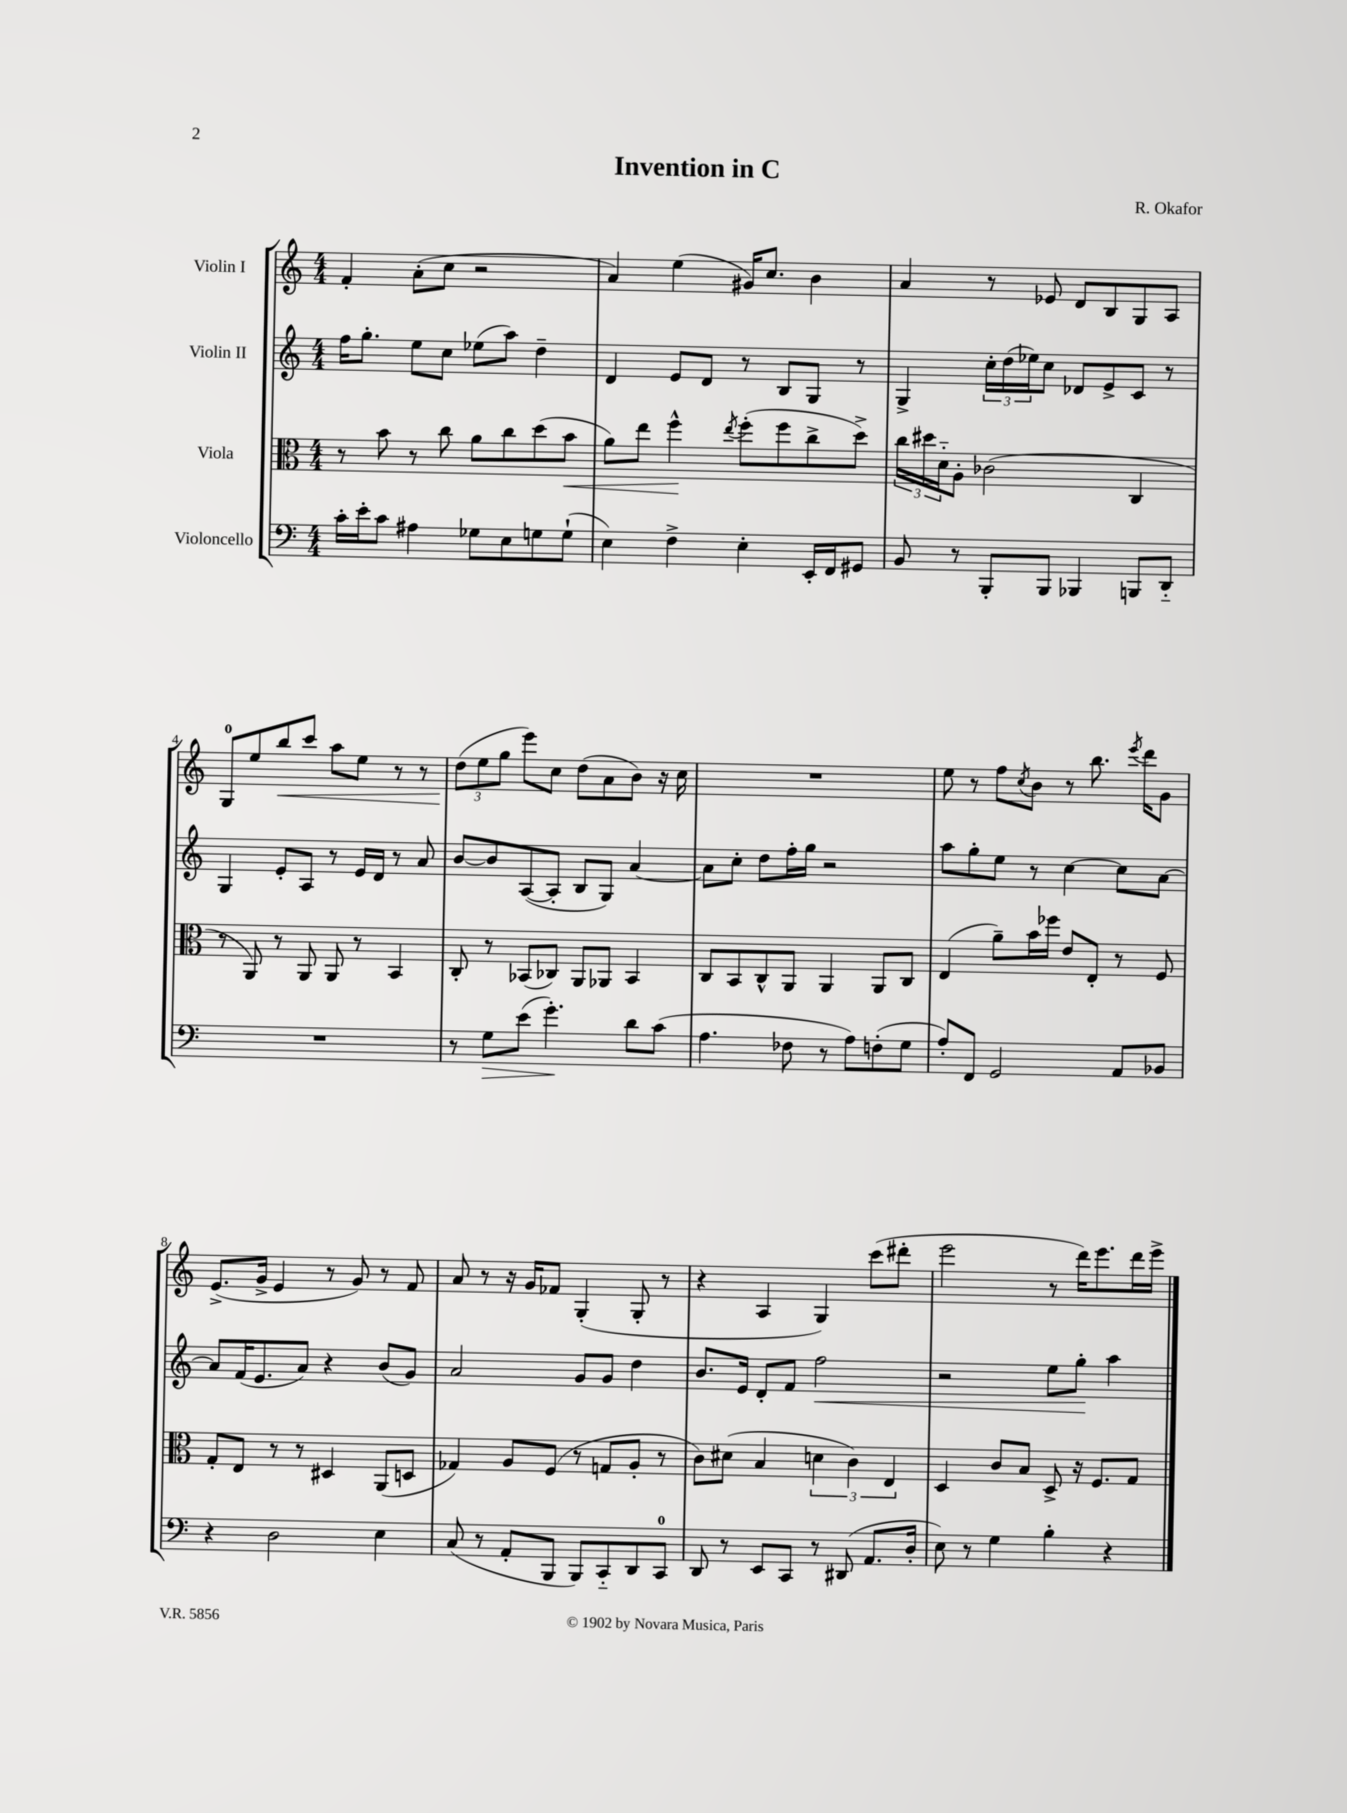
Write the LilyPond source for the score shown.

\header { title = "Invention in C" composer = "R. Okafor" }
<<
\new StaffGroup <<
\new Staff = "s0" \with { instrumentName = "Violin I" } {
    \clef treble \key c \major \numericTimeSignature \time 4/4
    f'4-. a'8-.( c''8 r2 |
    a'4) e''4( gis'16) c''8. b'4 |
    a'4 r8 ees'8 d'8 b8 g8 a8 |
    g8-0 e''8 b''8\< c'''8 a''8 e''8 r8 r8 |
    \tuplet 3/2 { d''8\!( e''8 g''8 } e'''8) c''8 d''8( a'8 b'8) r16 c''16 |
    R1 |
    e''8 r8 f''8 \acciaccatura { c''8 } b'8 r8 b''8. \acciaccatura { e'''8 } d'''16 g'8 |
    e'8.->( g'16-> e'4 r8 g'8) r8 f'8 |
    a'8 r8 r16 g'16 fes'8 g4-.( g8-. r8 |
    r4 a4 g4) c'''8( dis'''8-. |
    e'''2 r8 d'''16) e'''8. d'''16 e'''16-> \bar "|." |
}
\new Staff = "s1" \with { instrumentName = "Violin II" } {
    \clef treble \key c \major \numericTimeSignature \time 4/4
    f''16 g''8.-. e''8 c''8 ees''8( a''8) d''4-- |
    d'4 e'8 d'8 r8 b8 g8 r8 |
    g4-> \tuplet 3/2 { c''16-. d''16( ees''16) } c''8 des'8 e'8-> c'8 r8 |
    g4 e'8-. a8 r8 e'16 d'16 r8 a'8 |
    b'8~ b'8 a8~( a8-. b8 g8) a'4~ |
    a'8 c''8-. d''8 f''16-. g''16 r2 |
    a''8 g''8-. e''8 r8 c''4~ c''8 a'8~ |
    a'8 f'16( e'8. a'8) r4 b'8( g'8) |
    a'2 g'8 g'8 d''4 |
    b'8. e'16 d'8-. f'8 f''2\< |
    r2 e''8 g''8-.\! a''4 \bar "|." |
}
\new Staff = "s2" \with { instrumentName = "Viola" } {
    \clef alto \key c \major \numericTimeSignature \time 4/4
    r8 b'8 r8 c''8 a'8 c''8 d''8( b'8\< |
    a'8) e''8 f''4-^\! \acciaccatura { e''8 } f''8-.( f''8 c''8-> d''8->) |
    \tuplet 3/2 { c''16 dis''16 d'16-_ } a8-. ces'2( c4 |
    r8 a,8) r8 a,8 a,8 r8 b,4 |
    c8-. r8 bes,8( ces8) a,8 aes,8 bes,4 |
    c8 b,8 c8-^ a,8 a,4 a,8 c8 |
    e4( a'8--) b'16 fes''16 e'8 e8-. r8 f8 |
    g8-. e8 r8 r8 dis4 a,8( d8 |
    ges4) a8 f8( r8 g8 a8-. r8 |
    c'8) dis'8( b4 \tuplet 3/2 { d'4 c'4) e4 } |
    d4 c'8 b8 d8-> r16 f8. g8 \bar "|." |
}
\new Staff = "s3" \with { instrumentName = "Violoncello" } {
    \clef bass \key c \major \numericTimeSignature \time 4/4
    c'16-. e'16-. c'8 ais4 ges8 e8 g8 g8-!( |
    e4) f4-> e4-. e,16-. f,16 gis,8 |
    b,8 r8 b,,8-. b,,8 bes,,4 b,,8 d,8-_ |
    R1 |
    r8 g8\> e'8( g'4.-.\!) d'8 c'8( |
    a4. fes8 r8 a8) f8-.( g8 |
    a8-.) f,8 g,2 a,8 bes,8 |
    r4 d2 e4 |
    c8( r8 a,8-. b,,8 b,,8) c,8-_ d,8 c,8-0 |
    d,8 r8 e,8 c,8 r8 dis,8( a,8. d16-. |
    e8) r8 g4 b4-. r4 \bar "|." |
}
>>
>>
